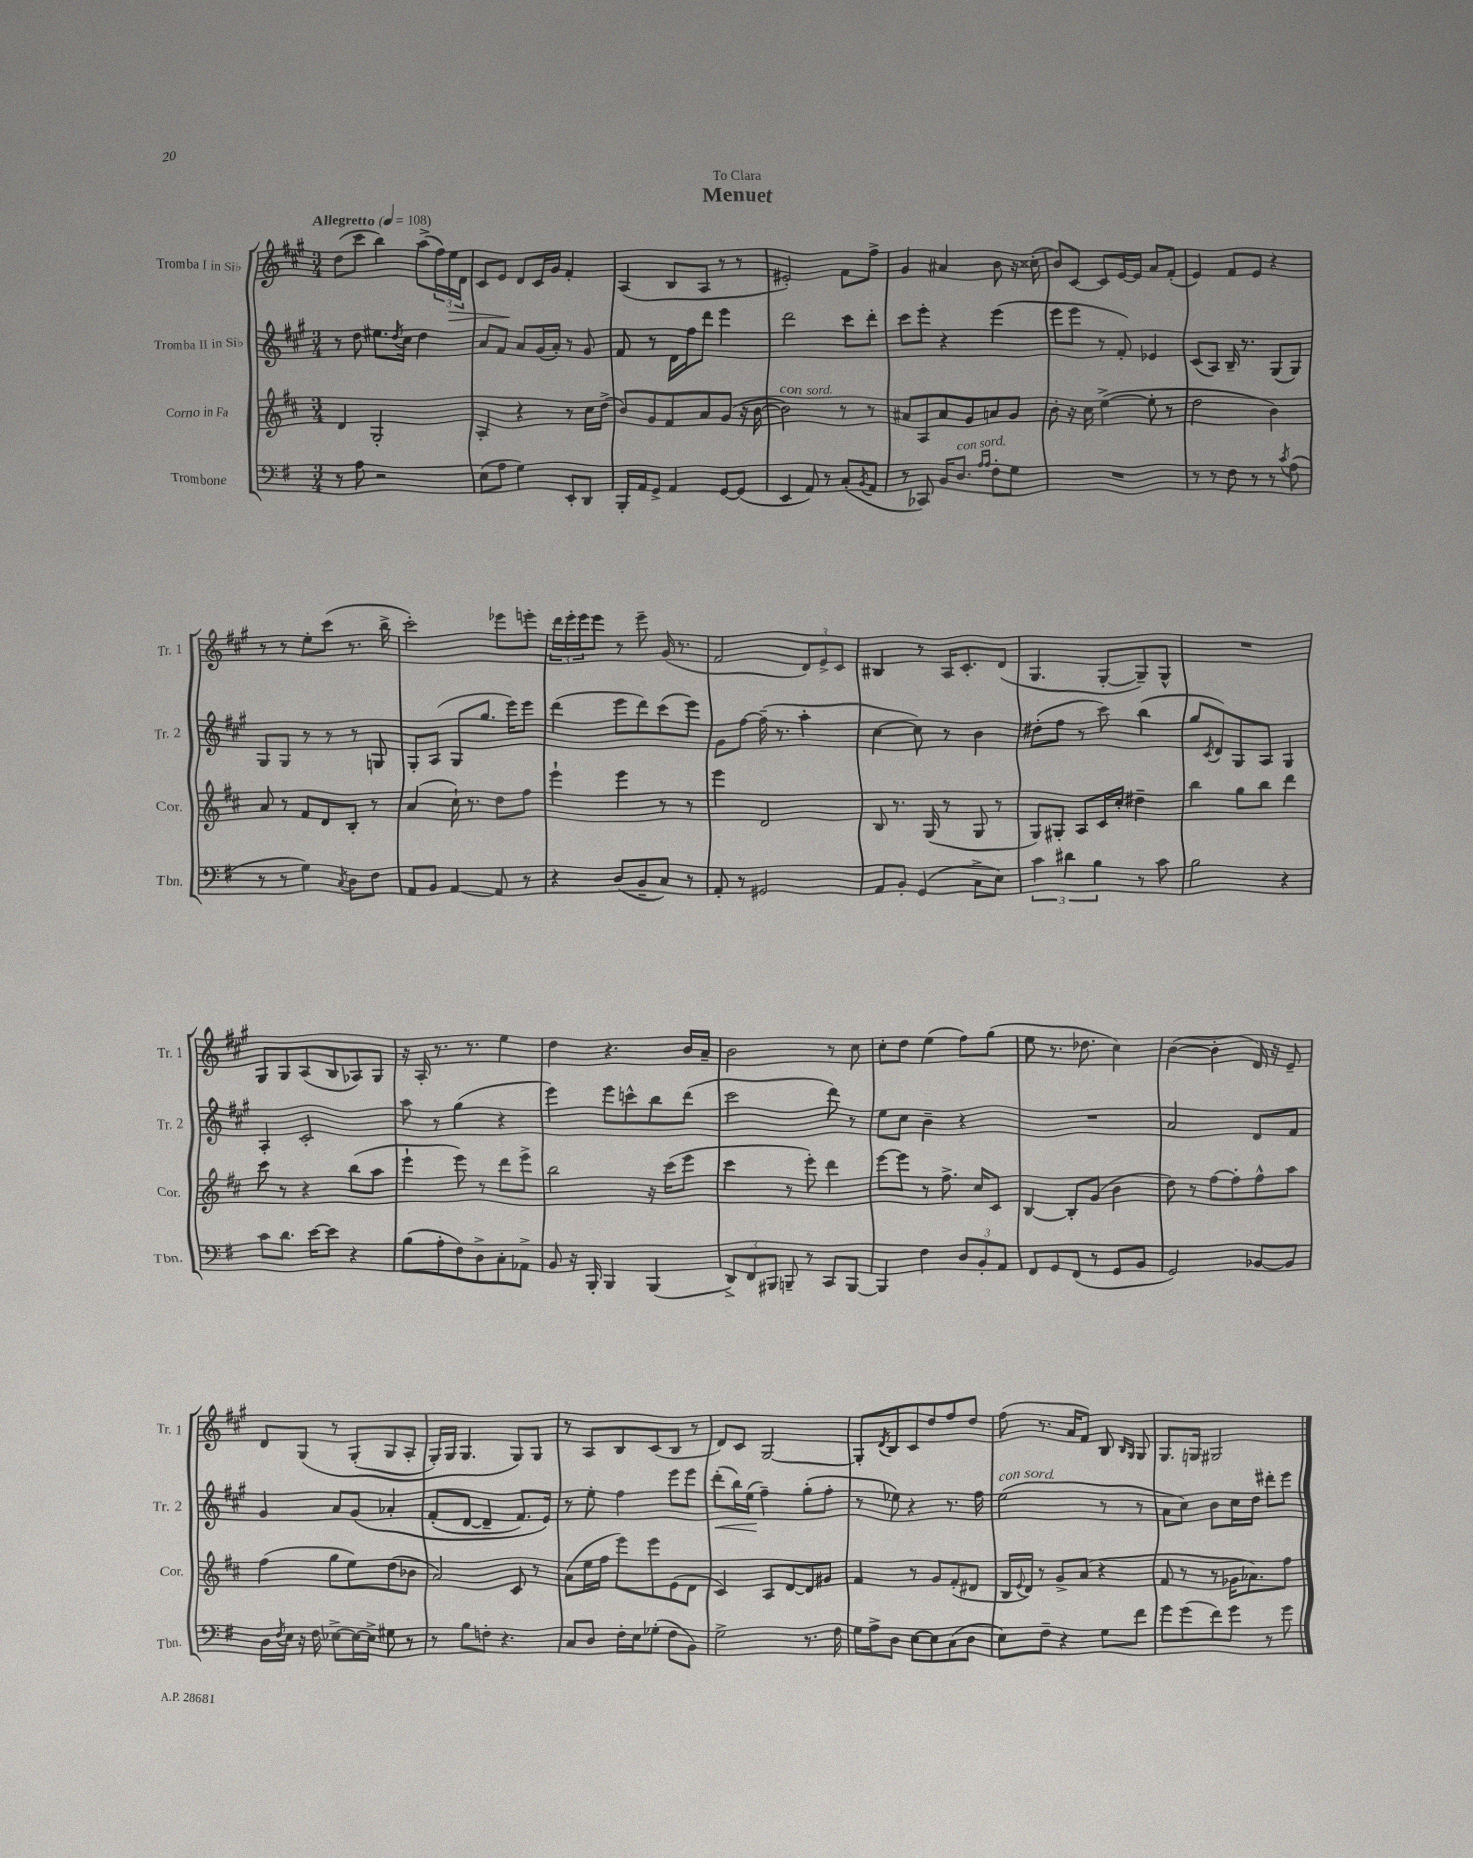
\header { title = "Menuet" dedication = "To Clara" }
<<
\new StaffGroup <<
\new Staff = "s0" \with { instrumentName = "Tromba I in Sib" shortInstrumentName = "Tr. 1" } {
    \clef treble \key a \major \numericTimeSignature \time 3/4 \tempo "Allegretto" 4 = 108
    d''8( cis'''8 b''4) a''8->( \tuplet 3/2 { fis''16) e''16\> d'16 } |
    cis'8 e'8\! d'8 cis'16 gis'16 fis'4-. |
    a4( b8 a8 r8 r8 |
    eis'2-.) fis'8 fis''8-> |
    gis'4 ais'4 b'8 r16 cisis''16-.( |
    b'8) cis'8~ cis'8 e'16~ e'16 a'8 fis'8-.( |
    e'4) fis'8 e'8 r4 |
    r8 r8 e''8-. cis'''8( r8. b''16-> |
    cis'''2-.) ees'''8 e'''8-. |
    \tuplet 3/2 { d'''16 e'''16-. e'''16 } e'''8 r8 e'''8-- gis'16( r8. |
    fis'2 \tuplet 3/2 { d'8) e'8-> cis'8 } |
    bis4 r8 a16 cis'8.-. d'8( |
    gis4. gis8~-. gis8--) gis8-^ |
    R2. |
    gis8 gis8 a8( b8 aes8) gis8 |
    r16 a16-. r8. r8. e''4 |
    d''4 r4. b'16 a'16-- |
    b'2 r8 cis''8 |
    cis''8-. d''8 e''4( fis''8) gis''8( |
    e''8 r8. des''8. cis''4) |
    b'4~( b'4-. d'16) r16 e'8-- |
    d'8 gis8\( r8 gis8-.( gis8 a8-. |
    gis16-.) gis16 gis4. gis8\) gis8 |
    r8 a8 b8 cis'8( b8 r8 |
    d'8) cis'8 gis2~ |
    gis8-. \acciaccatura { d'8 } b8 cis'8 d''8 fis''8 d''8 |
    fis''8( r8. a'16 fis'8) b8 \grace { b16 gis16 } gis8 |
    gis8. g16 gis2 \bar "|." |
}
\new Staff = "s1" \with { instrumentName = "Tromba II in Sib" shortInstrumentName = "Tr. 2" } {
    \clef treble \key a \major \numericTimeSignature \time 3/4
    r8 d''8 eis''8. \acciaccatura { d''8 } cis''16 d''4 |
    a'8 fis'8 a'8 gis'16( a'16-.) r8 gis'8 |
    fis'8 r8 d'16 fis''16 d'''8 e'''4 |
    d'''2 cis'''8 d'''8-. |
    cis'''8 e'''8-. r4 e'''4( |
    e'''8 e'''8 r8 fis'8-.) ees'4 |
    cis'8( a8) b16-- r8. gis8( gis8) |
    gis8 gis8 r8 r8 r8 g8 |
    gis8-. a8( gis8 gis''8. e'''16) e'''8 |
    d'''4( e'''8 d'''8) cis'''8( e'''8) |
    gis'8 fis''8~ fis''16--( r8. a''4-. |
    cis''4~ cis''8) r8 b'4 |
    dis''8-.( fis''8 r8 cis'''8) b''4( |
    gis''8 \acciaccatura { cis'8 } d'8) gis8 a8 gis4 |
    a4-. cis'2-. |
    a''8 r8 gis''4( r4 |
    e'''4) e'''8 c'''8-^ b''8 d'''8( |
    cis'''2 d'''8) r8 |
    e''8 cis''8 b'4-- r4 |
    R2. |
    a'2 d'8 fis'8 |
    gis'4 a'8 gis'8\( aes'4-. |
    fis'8-.( d'8~ d'4-- fis'8.) e'16\) |
    r8 e''8-. fis''4 e'''8 e'''8 |
    d'''8-.\<( b''16) e''16\!( fis''4--) gis''8-.( fis''8-. |
    r8 ees''8) r4 r8. fis''16 |
    e''2^\markup { \italic "con sord." }( r8 r8 |
    a'8 cis''8) b'8 cis''16 d''16 dis'''8-. e'''8 \bar "|." |
}
\new Staff = "s2" \with { instrumentName = "Corno in Fa" shortInstrumentName = "Cor." } {
    \clef treble \key d \major \numericTimeSignature \time 3/4
    d'4 g2-. |
    a4-. r4 r8 cis''16 d''16->( |
    b'8) g'8 fis'8 a'8 g'8( r16 b'16~ |
    b'2^\markup { \italic "con sord." }) r8 r8 |
    ais'8 a8 ais'8 g'8 a'8 g'8 |
    b'8-. r16 cis''16 e''4~->( e''8-. r8 |
    d''2 b'4) |
    a'8 r8 fis'8 d'8 b8-. r8 |
    a'4( cis''16-!) r8. d''8 fis''8 |
    e'''4-! e'''4 r8 r8 |
    e'''4 d'2 |
    b8 r8. g16( r8 g8 r8 |
    g8) gis8-. a8 cis'16 cis''16-. dis''4-- |
    b''4 g''8 b''8 d'''4 |
    cis'''8 r8 r4 b''8( a''8 |
    e'''4-! e'''8) r8 d'''8 e'''8-> |
    b''2 r16 cis'''16( e'''8 |
    cis'''4 r8 e'''8-.) d'''4 |
    e'''8~ e'''8 r8 fis''8.-> cis''16 cis'8 |
    b4~ b8-. g'8( b'4 |
    d''8) r8 fis''8~ fis''8-. fis''8-^ a''8 |
    fis''4( g''8 e''8) d''8( bes'8 |
    a'2) cis'8 r8 |
    a'8( e''16 fis''16 e'''8) e'''8 e'8( d'8 |
    cis'4) a8 d'8~ d'8 gis'8 |
    fis'4 r8 g'8 fis'8-.( dis'8 |
    b16 \appoggiatura { e'8 } d'16) r8 g'8-> a'8( r4 |
    fis'8 r8 r8 ges'16 aes'8.) fis''8 \bar "|." |
}
\new Staff = "s3" \with { instrumentName = "Trombone" shortInstrumentName = "Tbn." } {
    \clef bass \key g \major \numericTimeSignature \time 3/4
    r8 a8 r2 |
    e8( a8 g4) e,8-. d,8 |
    b,,16-. a,16 g,8-> a,4 g,8~ g,8( |
    e,4 a,8) r8 c8-.( \acciaccatura { b,8 } a,8 |
    r8 ces,8) b,16 d8.^\markup { \italic "con sord." } \grace { a16 a16 } fis8-. g8 |
    R2. |
    r8 r8 fis8 r8 r8 \acciaccatura { c'8 } a8( |
    r8 r8 g4) \acciaccatura { c8 } d8 fis8 |
    a,8 b,8 a,4~ a,8 r8 |
    r4 d8( b,8-- c8) r8 |
    a,8-. r8 gis,2 |
    a,8 b,8-. g,4( c8-> e8) |
    \tuplet 3/2 { c'4 dis'4 b4 } r8 c'8 |
    b2 r4 |
    c'8 d'8. e'16~ e'8 r4 |
    b8( a8-. fis8) d8-> c8-. aes,8-> |
    b,8 r16 b,,16-. b,,4 b,,4( |
    \tuplet 3/2 { d,8->) fis,8 bis,,8 } b,,8-- r8 c,8 b,,8~ |
    b,,4 fis4 \tuplet 3/2 { d8 b,8-. a,8 } |
    fis,8 g,8 fis,8( r8 g,8 b,8 |
    g,2) bes,8~ bes,8 |
    d16 \acciaccatura { fis8 } e16 r16 fis16 ees8~-> ees16~ ees16-> gis8 r8 |
    r8 b8 f8-. r4. |
    c8 d8 fis16-. e16 ges8-.( fis8 b,8) |
    g2-> r8. fis16 |
    g16 a16-> d8 e8~ e8 c8( d8 |
    e8) fis8-- r4 g8 fis'8 |
    g'8 g'8( fis'8) g'8 r8 g'8 \bar "|." |
}
>>
>>
\layout { \context { \Score \remove "Bar_number_engraver" } }
